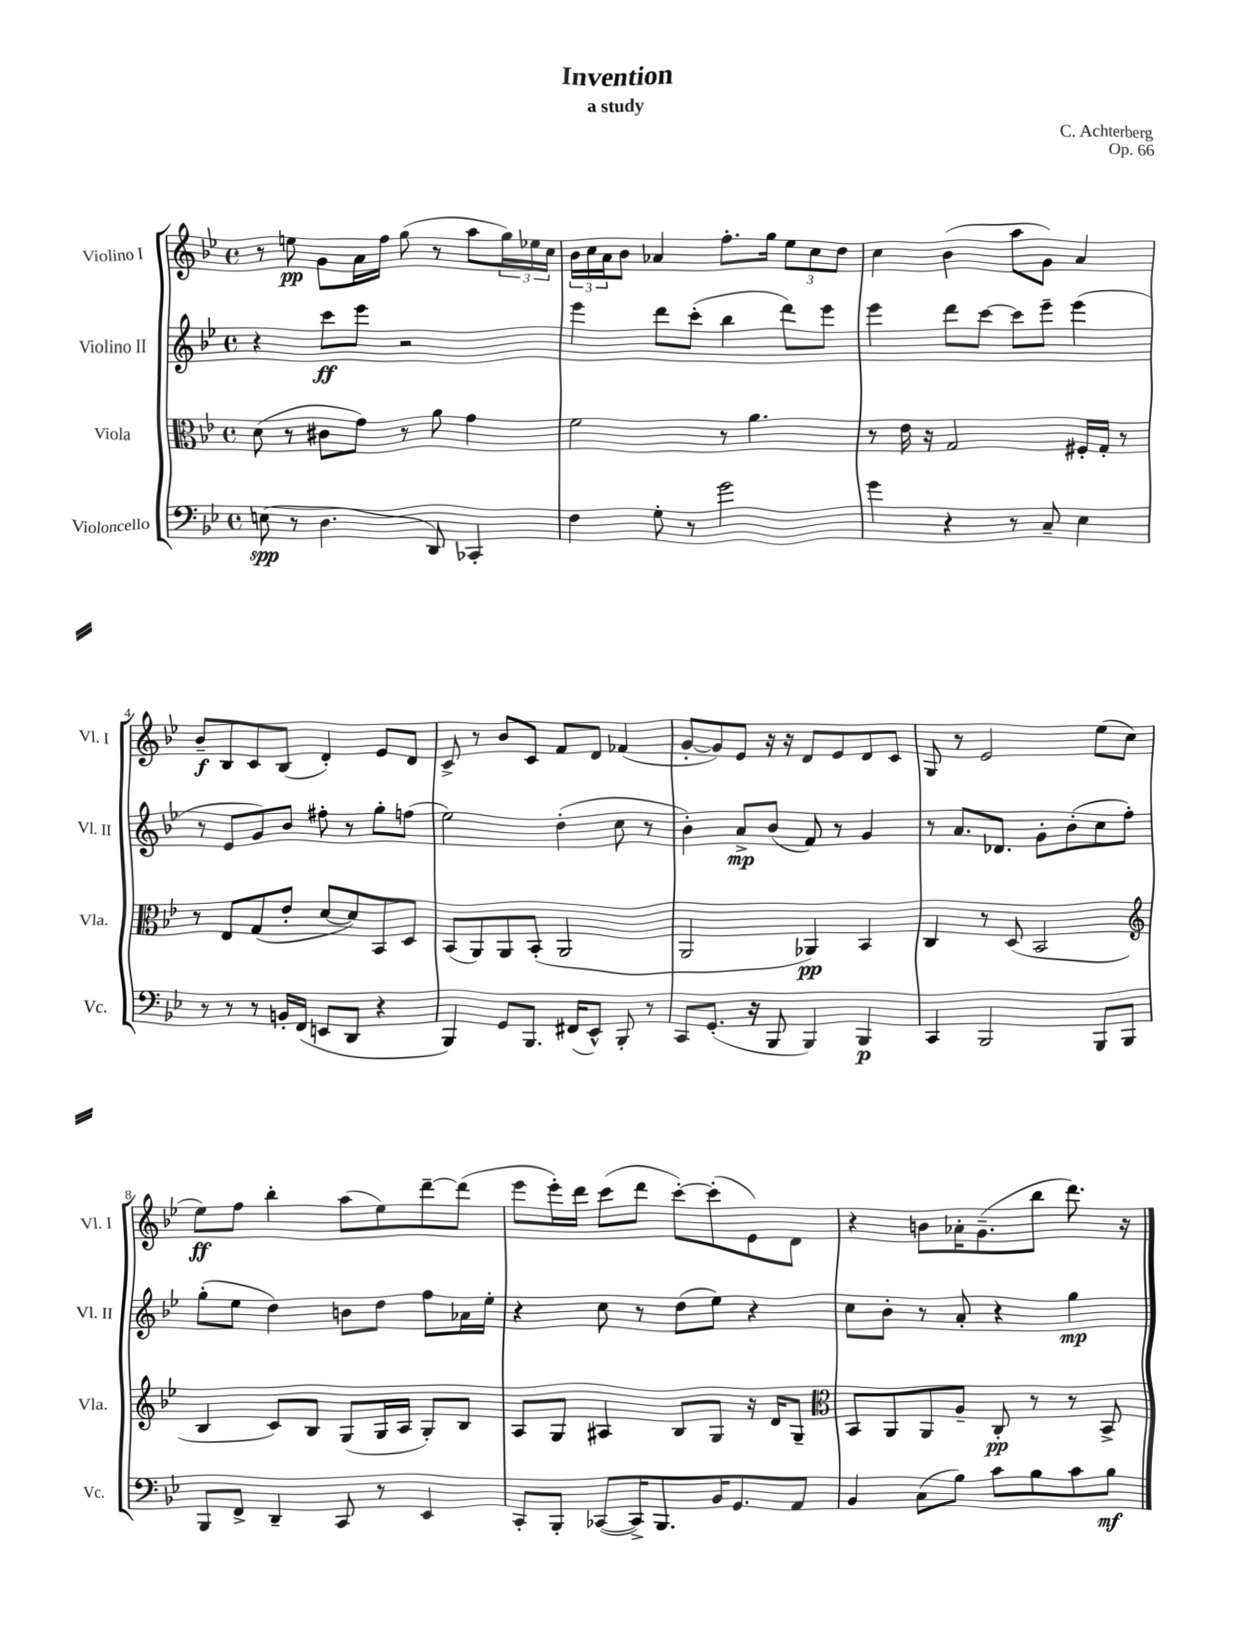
\header { title = "Invention" composer = "C. Achterberg" subtitle = "a study" opus = "Op. 66" }
<<
\new StaffGroup <<
\new Staff = "s0" \with { instrumentName = "Violino I" shortInstrumentName = "Vl. I" } {
    \clef treble \key bes \major \defaultTimeSignature \time 4/4
    r8 e''8\pp g'8 a'16 f''16 g''8( r8 a''8 \tuplet 3/2 { g''16) ees''16 c''16 } |
    \tuplet 3/2 { bes'16 c''16 a'16 } bes'8 aes'4 f''8.-. g''16 \tuplet 3/2 { ees''8 c''8 d''8 } |
    c''4 bes'4( a''8 g'8) a'4 |
    bes'8--\f bes8 c'8 bes8( d'4-.) ees'8 d'8 |
    c'8-> r8 bes'8 c'8 f'8 d'8 fes'4( |
    g'8~-. g'8) ees'8 r16 r16 d'8 ees'8 d'8 c'8 |
    g8 r8 ees'2 ees''8( c''8 |
    ees''8\ff) f''8 bes''4-. a''8( ees''8) d'''8~-- d'''8( |
    ees'''8 ees'''16-.) d'''16 c'''8( d'''8 c'''8~-.) c'''8-.( ees'8) d'8 |
    r4 b'8 aes'16-. g'8.--( bes''8 d'''8.) r16 \bar "|." |
}
\new Staff = "s1" \with { instrumentName = "Violino II" shortInstrumentName = "Vl. II" } {
    \clef treble \key bes \major \defaultTimeSignature \time 4/4
    r4 c'''8\ff ees'''8 r2 |
    ees'''4 d'''8 c'''8-.( bes''4 d'''8) ees'''8 |
    ees'''4 d'''8 c'''8~ c'''8 ees'''8-- ees'''4( |
    r8 ees'8 g'8) bes'8 fis''8-. r8 g''8-. f''8( |
    ees''2) d''4-.( c''8 r8 |
    bes'4-.) a'8->\mp bes'8( f'8) r8 g'4 |
    r8 a'8. des'8. g'8-. bes'8-.( c''8 f''8-.) |
    g''8-.( ees''8 d''4) b'8 d''8 f''8 aes'16 ees''16-. |
    r4 c''8 r8 d''8( ees''8) r4 |
    c''8 bes'8-. r8 a'8-. r4 g''4\mp \bar "|." |
}
\new Staff = "s2" \with { instrumentName = "Viola" shortInstrumentName = "Vla." } {
    \clef alto \key bes \major \defaultTimeSignature \time 4/4
    d'8( r8 cis'8 g'8) r8 a'8 g'4 |
    f'2 r8 a'4. |
    r8 ees'16 r16 g2 fis16-. g16-. r8 |
    r8 ees8 g8( ees'8-. d'8~ d'8) bes,8 d8 |
    bes,8( a,8) a,8 bes,8-.( a,2 |
    a,2 aes,4\pp) bes,4 |
    c4 r8 d8( bes,2 |
    \clef treble bes4 c'8) bes8 g8( g16 a16 g8-.) bes8 |
    a8 g8 ais4 bes8 g8 r16 d'16 g8-- |
    \clef alto bes,8 a,8 a,8 a8-- c8-.\pp r8 r8 bes,8-> \bar "|." |
}
\new Staff = "s3" \with { instrumentName = "Violoncello" shortInstrumentName = "Vc." } {
    \clef bass \key bes \major \defaultTimeSignature \time 4/4
    e8\spp( r8 d4. d,8) ces,4-. |
    f4 g8-. r8 g'2 |
    g'4 r4 r8 c8-- ees4 |
    r8 r8 r8 b,16-. f,16( e,8 d,8 r4 |
    bes,,4) g,8 bes,,8. fis,16( ees,8-^) bes,,8-. r8 |
    c,8 g,8.-.( r16 bes,,8 bes,,4) bes,,4\p |
    c,4 bes,,2 bes,,8 bes,,8 |
    bes,,8 f,8-> d,4-- c,8 r8 ees,4 |
    c,8-. bes,,8-. ces,8~( ces,16->) bes,,8. bes,16 g,8. a,8 |
    bes,4 c8( bes8) c'8 bes8 c'8 bes8\mf \bar "|." |
}
>>
>>
